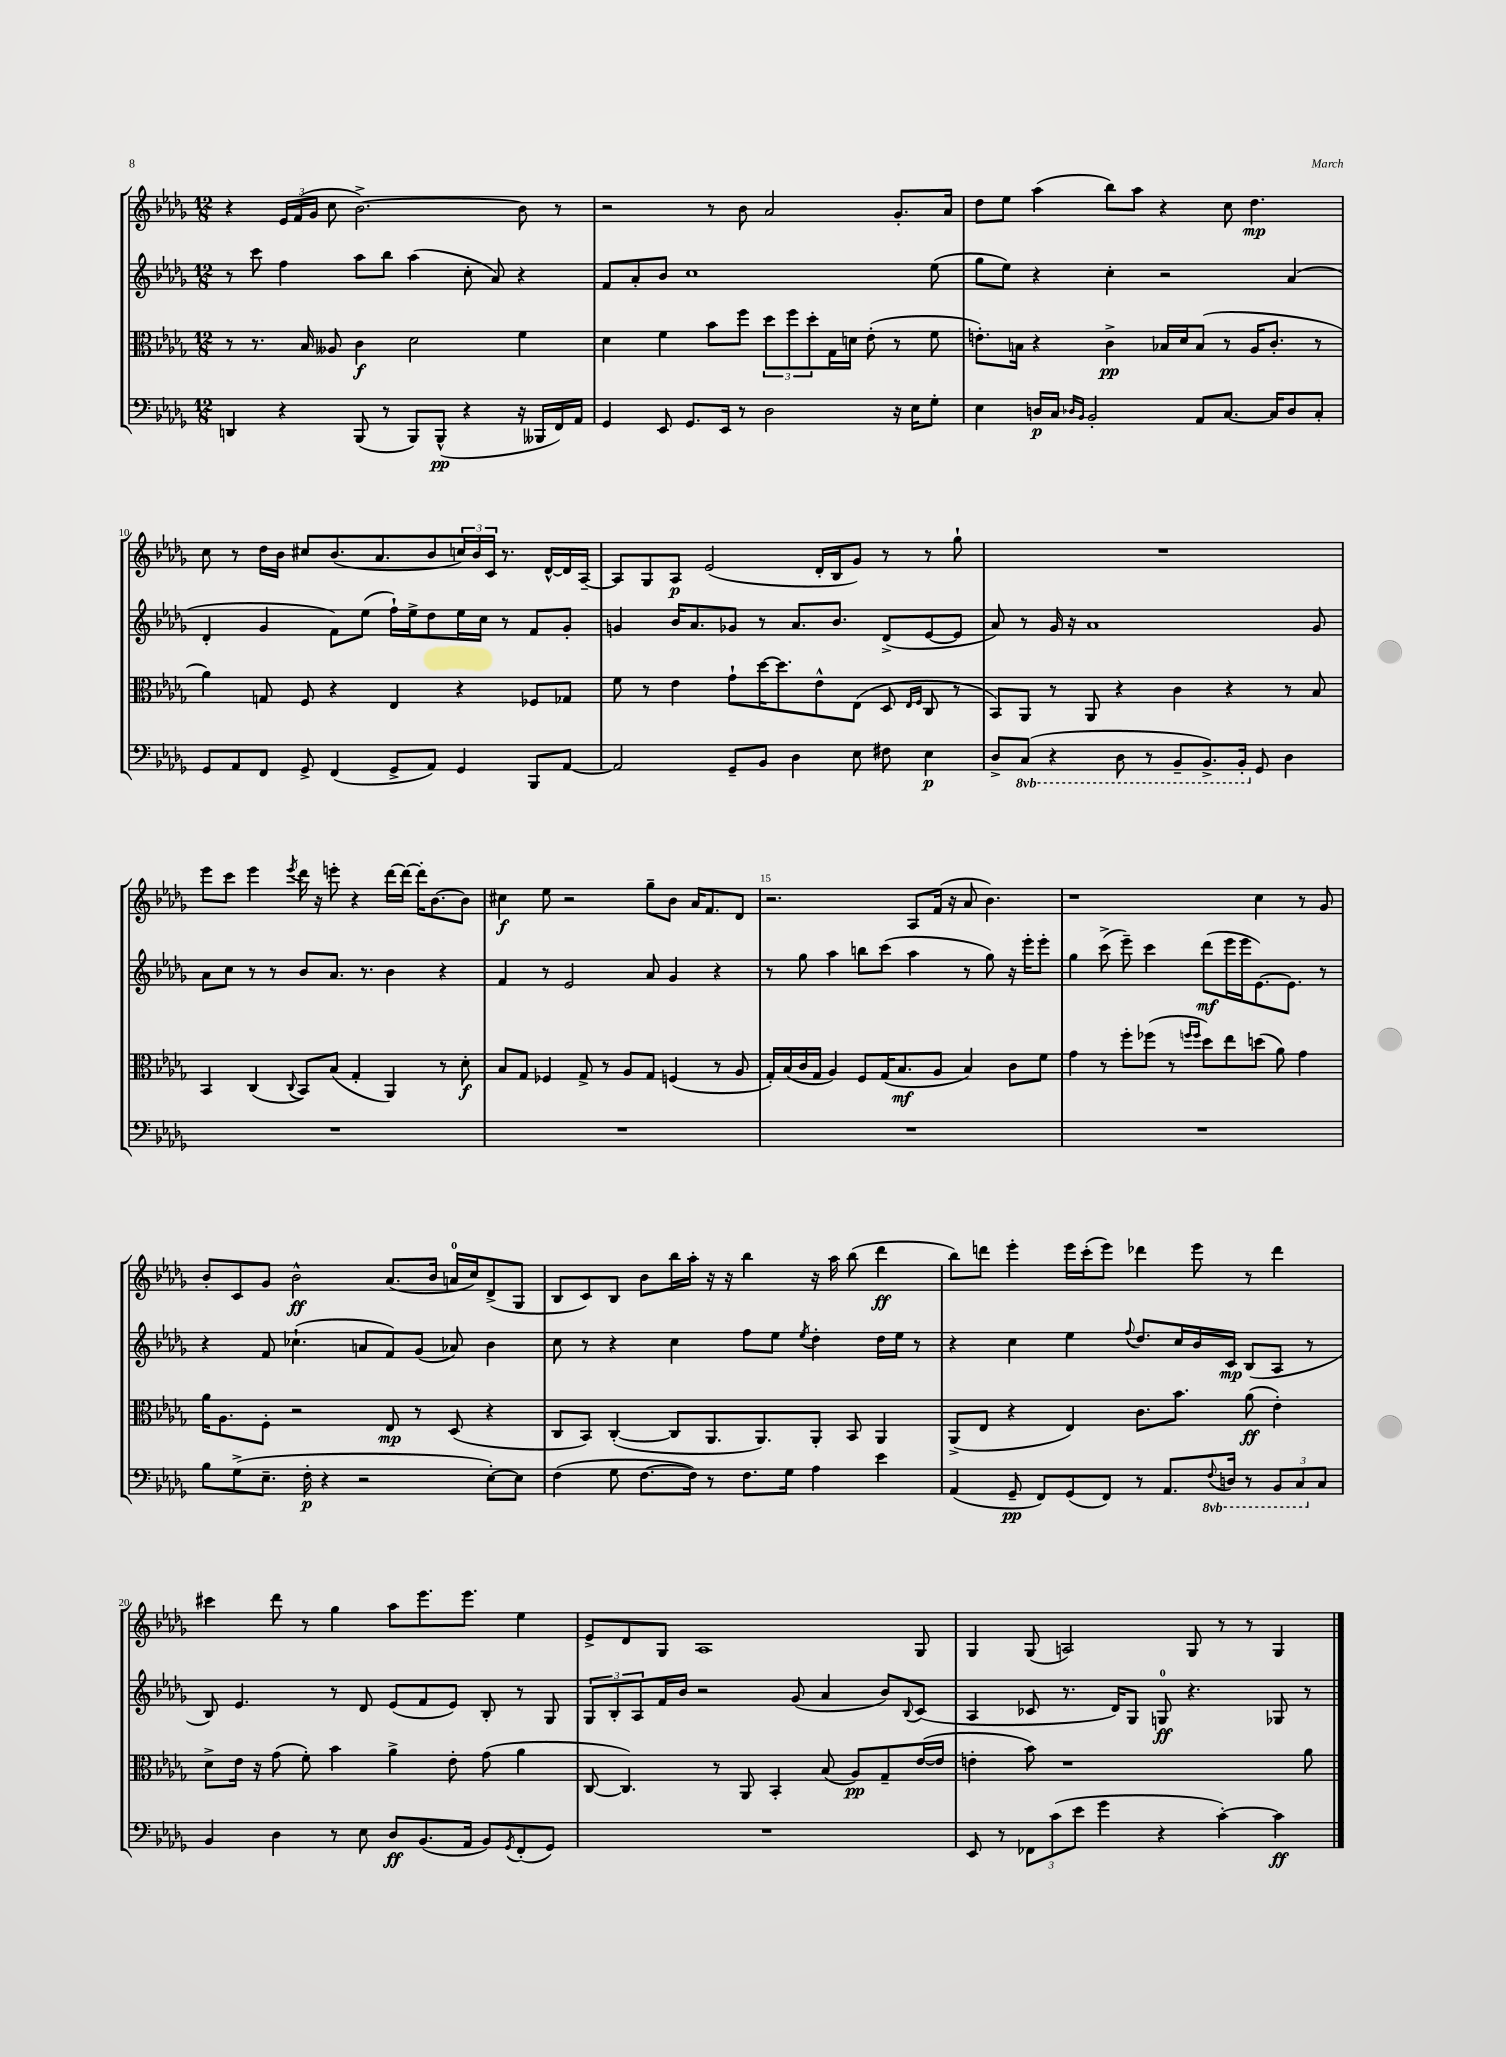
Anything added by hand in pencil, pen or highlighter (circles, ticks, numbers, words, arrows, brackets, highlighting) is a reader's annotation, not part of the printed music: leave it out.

**kern	**kern	**kern	**kern
*staff4	*staff3	*staff2	*staff1
*clefF4	*clefC3	*clefG2	*clefG2
*k[b-e-a-d-g-]	*k[b-e-a-d-g-]	*k[b-e-a-d-g-]	*k[b-e-a-d-g-]
*M12/8	*M12/8	*M12/8	*M12/8
4DD	8r	8r	4r
.	8.r	8ccc	.
4r	.	4ff	24e-
.	.	.	(24f
.	16B-	.	.
.	.	.	24g-
.	8A--	.	8cc
(8BBB-	4c	8aa-	[2.b-^)
8r	.	8bb-	.
8BBB-)	2d-	(4aa-	.
(8BBB-^^	.	.	.
4r	.	8cc'	.
.	.	8a-)	.
16r	4f	4r	8b-]
16BBB--	.	.	.
16FF)	.	.	8r
16AA-	.	.	.
=	=	=	=
4GG-	4d-	8f	2r
.	.	8a-'	.
8EE-	4f	8b-	.
8.GG-	.	1cc	.
.	8b-	.	8r
16EE-	.	.	.
8r	8ff	.	8b-
2D-	12dd-	.	2a-
.	12ff	.	.
.	12dd-'	.	.
.	16G-	.	.
.	16d	.	.
.	(8e-'	.	.
16r	8r	.	8.g-'
16E-	.	.	.
8G-'	8f	(8ee-	.
.	.	.	16a-
=	=	=	=
4E-	8.e')	8gg-	8dd-
.	.	8ee-)	8ee-
.	16B	.	.
16D	4r	4r	(4aa-
16C	.	.	.
16qqD-	.	.	.
16qqBB-	.	.	.
2BB-'	.	.	.
.	4c^	4cc'	8bb-)
.	.	.	8aa-
.	16B-	2r	4r
.	16d-	.	.
8AA-	(8B-	.	.
[8.C	8r	.	8cc
.	16A-	.	4.dd-
16C]	8.c'	.	.
8D-	.	(4a-	.
8C'	8r	.	.
=	=	=	=
8GG-	4a-)	4d-'	8cc
8AA-	.	.	8r
8FF	8G	4g-	16dd-
.	.	.	16b-
8GG-^	8F	.	8cc#
(4FF	4r	8f)	(8.b-
.	.	(8ee-	.
.	.	.	8.a-
8GG-^	4E-	16ff`)	.
.	.	16ee-^	.
8AA-)	.	8dd-	8b-
4GG-	4r	16ee-	24cc)
.	.	.	24b-
.	.	16cc	.
.	.	.	24c
.	.	8r	8.r
8BBB-	8F-	8f	.
.	.	.	[16d-^^
[8AA-	8G-	8g-'	16d-]
.	.	.	[16A-~
=	=	=	=
2AA-]	8f	4g	8A-]
.	8r	.	8G-
.	4e-	16b-	8A-
.	.	8.a-	.
.	.	.	(2e-
8GG-~	8g-`	8g-	.
8BB-	[16dd-	8r	.
.	8.dd-]	.	.
4D-	.	8.a-	.
.	8e-^^	.	16d-'
.	.	8.b-	16B-
8E-	(8E-	.	8g-)
8F#	8D-	(8d-^	8r
.	16qqE-	.	.
.	16qqF	.	.
4E-	8C	[8e-	8r
.	8r	8e-]	8gg-`
=	=	=	=
8D-^	8BB-)	8a-)	1.r
(8CC	8AA-	8r	.
4r	8r	16g-	.
.	.	16r	.
.	8AA-	1a-	.
8DD-	4r	.	.
8r	.	.	.
8BBB-~	4c	.	.
8.BBB-^)	.	.	.
.	4r	.	.
16BBB-'	.	.	.
8GG-	.	.	.
4D-	8r	.	.
.	8B-	8g-	.
=	=	=	=
1.r	4BB-	8a-	8eee-
.	.	8cc	8ccc
.	(4C	8r	4eee-
.	.	8r	.
.	8qqC	.	8qeee-
.	8BB-)	8b-	16ddd-
.	.	.	16r
.	(8B-	8.a-	8eee'
.	4G-'	.	4r
.	.	8.r	.
.	4AA-)	4b-	[16ddd-
.	.	.	16ddd-_
.	.	.	16ddd-']
.	.	.	[8.b-
.	8r	4r	.
.	8d-'	.	8b-]
=	=	=	=
1.r	8B-	4f	4cc#
.	8G-	.	.
.	4F-	8r	8ee-
.	.	2e-	2r
.	8G-^	.	.
.	8r	.	.
.	8A-	.	.
.	8G-	8a-	8gg-~
.	(4F	4g-	8b-
.	.	.	16a-
.	.	.	8.f
.	8r	4r	.
.	8A-	.	8d-
=	=	=	=
1.r	16G-')	8r	2.r
.	(16B-	.	.
.	16c	8gg-	.
.	16G-	.	.
.	4A-)	4aa-	.
.	8F	8bb	.
.	(16G-	(8ccc	.
.	8.B-	.	.
.	.	4aa-	8A-
.	8A-	.	(16f
.	.	.	16r
.	4B-)	8r	8a-
.	.	8gg-)	4.b-)
.	8c	16r	.
.	.	16eee-'	.
.	8f	8eee-'	.
=	=	=	=
1.r	4g-	4gg-	1r
.	8r	(8ccc^	.
.	8ff'	8eee-~)	.
.	(8ff-	4ccc	.
.	8r	.	.
.	16qqff	.	.
.	16qqff	.	.
.	8dd-)	(8ddd-	.
.	8ee-	16eee-	.
.	.	16eee-	.
.	(8dd	[8.e-)	4cc
.	8a-)	.	.
.	.	8.e-]	.
.	4g-	.	8r
.	.	8r	8g-
=	=	=	=
8B-	16a-	4r	8b-'
.	8.A-	.	.
(8G-^	.	.	8c
8.E-~	8F'	8f	8g-
.	2r	(4.cc-`	2b-^^
16F'	.	.	.
4r	.	.	.
2r	.	8a	.
.	8E-	8f)	(8.a-
.	8r	(8g-	.
.	.	.	16b-
.	(8D-	8a-)	16a
.	.	.	16cc)
[8E-')	4r	4b-	(8d-^
8E-]	.	.	8G-
=	=	=	=
(4F	8C	8cc	8B-
.	8BB-)	8r	8c)
8G-	([4C'	4r	8B-
[8.F	.	.	8b-
.	8C]	4cc	16bb-
16F])	.	.	16aa-'
8r	8.AA-	.	16r
.	.	.	16r
8.F	.	8ff	4bb-
.	8.AA-)	.	.
.	.	8ee-	.
16G-	.	.	.
.	.	8qee-	.
4A-	8AA-'	4dd-'	16r
.	.	.	16aa-
.	8BB-	.	(8bb-
4e-	4AA-	16dd-	4ddd-
.	.	16ee-	.
.	.	8r	.
=	=	=	=
(4AA-	(8AA-^	4r	8bb-)
.	8E-	.	8ddd
8GG-~	4r	4cc	4eee-'
8FF)	.	.	.
(8GG-	4E-)	4ee-	16eee-
.	.	.	(16ccc'
8FF)	.	.	8eee-)
.	.	8qqff	.
8r	8.c	8.dd-	4ddd-
8.AA-	.	.	.
.	8.b-	16cc	.
.	.	16b-	8eee-
8qqFF	.	.	.
16DD	.	16c	.
8r	(8a-	(8B-	8r
12BBB-	4e-')	8A-	4ddd-
12CC	.	.	.
.	.	8r	.
12C	.	.	.
=	=	=	=
4BB-	8d-^	8B-)	4ccc#
.	16e-	4.e-	.
.	16r	.	.
4D-	(8g-	.	8ddd-
.	8f')	.	8r
8r	4b-	8r	4gg-
8E-	.	8d-	.
8D-	4a-^	(8e-	8aa-
(8.BB-	.	8f	8.eee-
.	8e-'	8e-)	.
16AA-	.	.	8.eee-
8BB-)	(8g-	8B-'	.
8qGG-	.	.	.
(8FF'	4a-	8r	4ee-
8GG-)	.	8G-	.
=	=	=	=
1.r	[8C	12G-	8e-^
.	.	12B-'	.
.	4.C])	.	8d-
.	.	12A-	.
.	.	16f	8G-
.	.	16b-	.
.	.	2r	1A-
.	8r	.	.
.	8AA-	.	.
.	4BB-'	.	.
.	.	(8g-	.
.	(8B-	4a-	.
.	8A-)	.	.
.	8G-~	8b-)	.
.	.	8qqB-	.
.	([16e-	(8c	8G-
.	16e-]	.	.
=	=	=	=
8EE-	4e'	4A-	4G-
8r	.	.	.
12FF-	8b-)	8c-	(8G-
(12c	.	.	.
.	1r	8.r	2A)
12e-	.	.	.
4g-	.	.	.
.	.	16d-)	.
.	.	8G-	.
4r	.	8G	.
.	.	4.r	8G-
[4c')	.	.	8r
.	.	.	8r
4c]	.	8G-	4G-
.	8a-	8r	.
==	==	==	==
*-	*-	*-	*-
